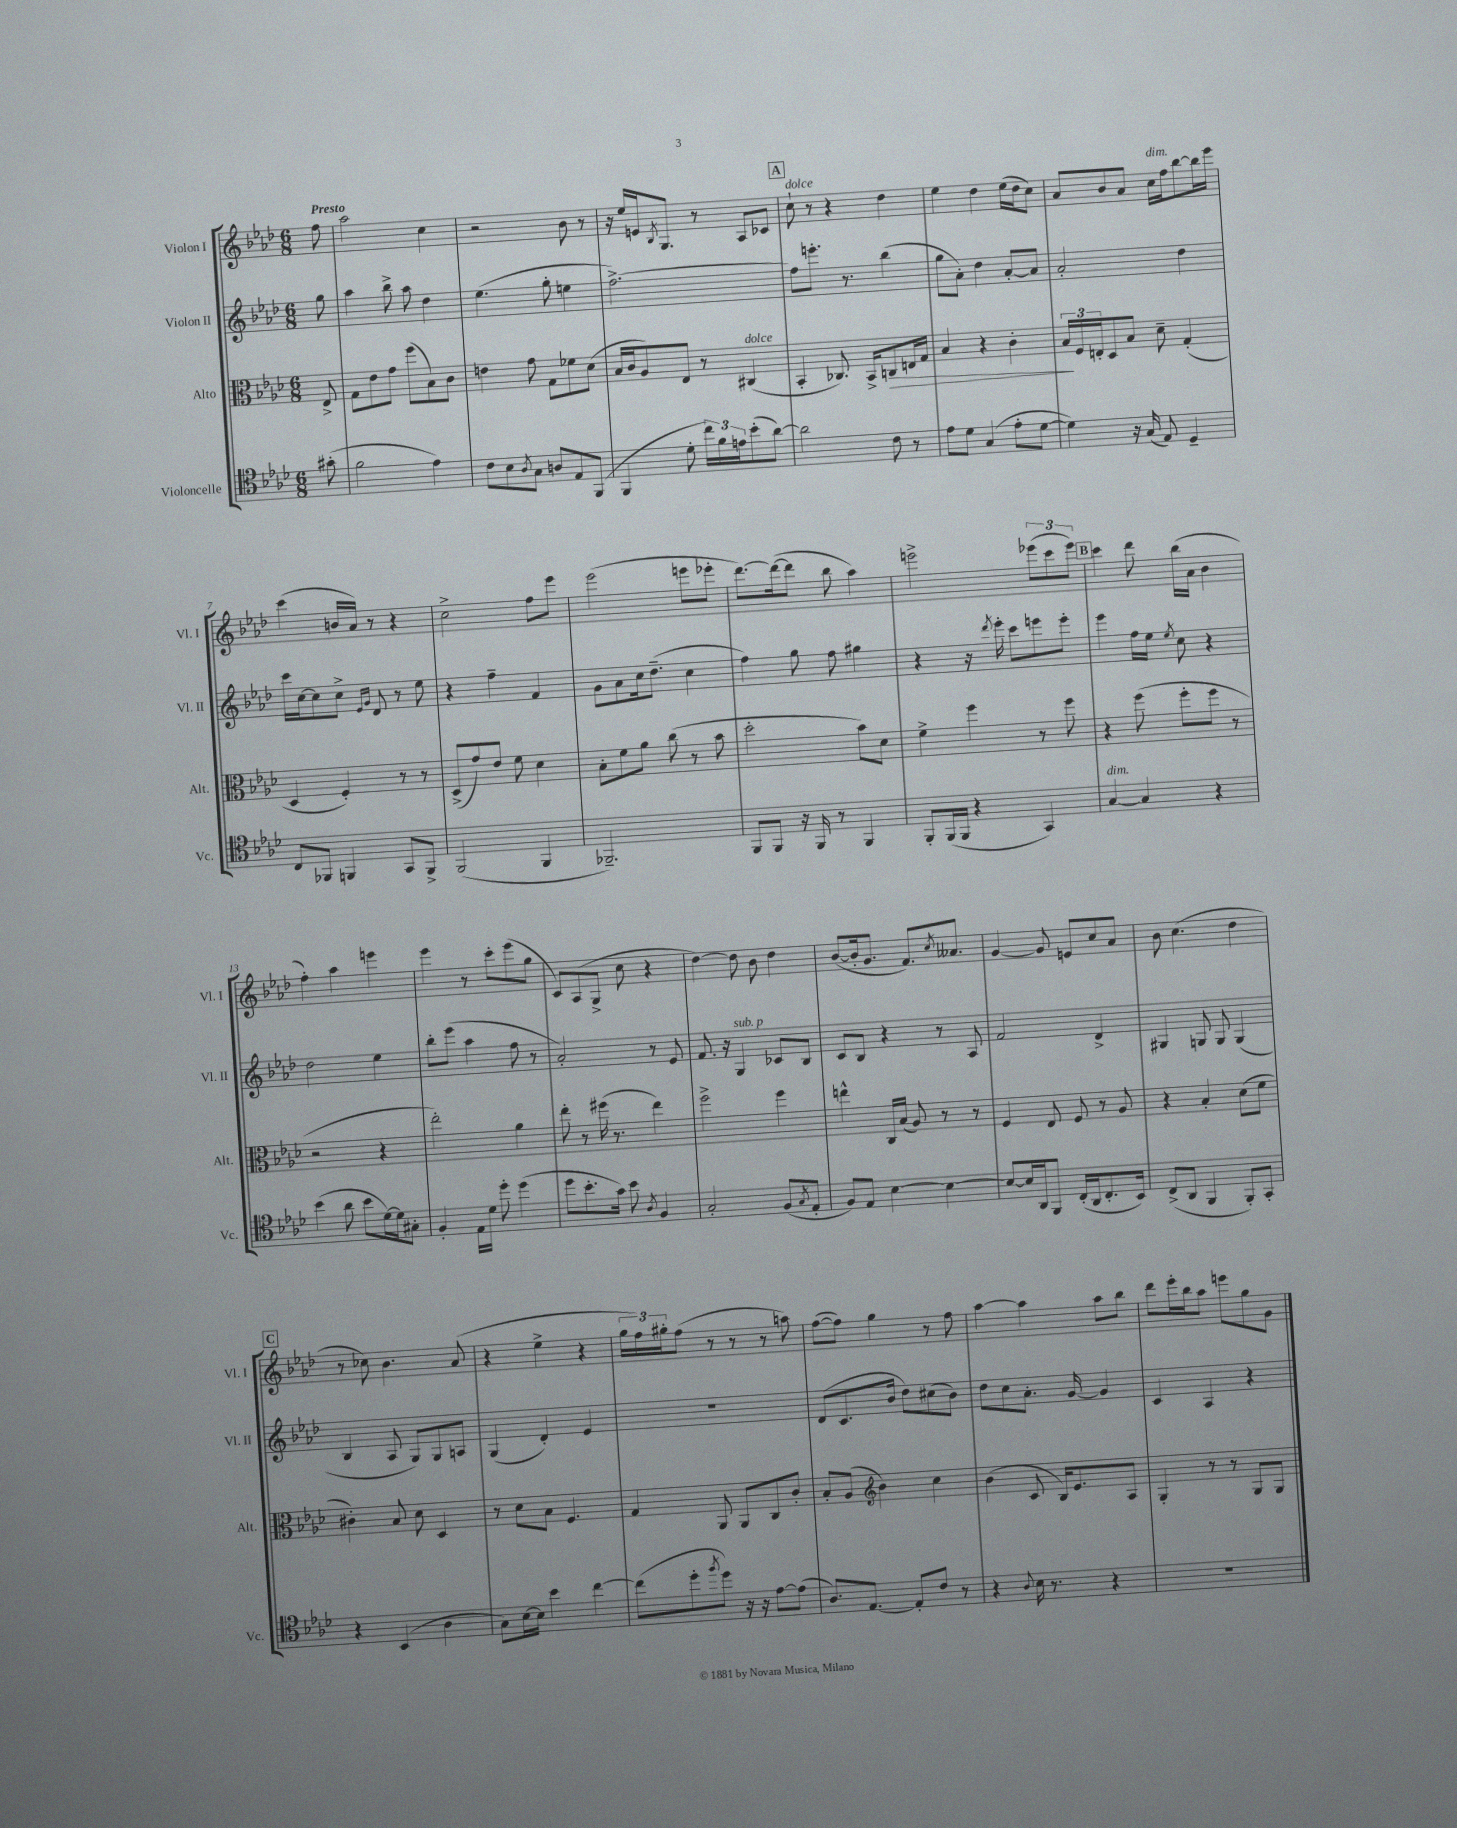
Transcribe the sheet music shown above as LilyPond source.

<<
\new StaffGroup <<
\new Staff = "s0" \with { instrumentName = "Violon I" shortInstrumentName = "Vl. I" } {
    \clef treble \key aes \major \numericTimeSignature \time 6/8 \partial 8 \tempo "Presto"
    f''8 |
    aes''2 c''4 |
    r2 bes'8 r8 |
    r16 ees''16 e'16 \acciaccatura { bes8 } g8. r8 aes8 ces'8 |
    \mark \markup { \box "A" } c''8-!^\markup { \italic "dolce" } r8 r4 des''4 |
    ees''4 des''4 ees''16( des''16 c''8) |
    aes'8 bes'8 aes'8 c''16^\markup { \italic "dim." } f''16 bes''8~ bes''16 ees'''16 |
    c'''4( b'16 aes'16) r8 r4 |
    c''2-> f''8 ees'''8 |
    ees'''2( e'''8 ees'''8-. |
    des'''8.~) des'''16~( des'''8 bes''8 aes''4) |
    e'''2-> \tuplet 3/2 { ees'''8( c'''8 ees'''8) } |
    \mark \markup { \box "B" } c'''4 des'''8 bes''16( aes'16 bes'4 |
    f''4-.) aes''4 e'''4 |
    ees'''4 r8 c'''8-. ees'''8( g''8 |
    c'8) aes8( g8-> c''8 r4 |
    des''4~) des''8 bes'8 des''4 |
    bes'8~( bes'16-. g'8. f'8.) \acciaccatura { c''8 } aeses'8. |
    g'4~ g'8 e'8 c''8 aes'8 |
    bes'8 c''4.( des''4 |
    \mark \markup { \box "C" } r8 ces''8) bes'4. aes'8( |
    r4 ees''4-> r4 |
    \tuplet 3/2 { g''16 f''16) gis''16-. } f''8( r8 r8 r8 a''8) |
    f''8~( f''8) g''4 r8 f''8 |
    aes''4~ aes''4 aes''8 bes''8 |
    des'''8 ees'''16-. bes''16 aes''8 e'''8 g''8 g'8 \bar "|." |
}
\new Staff = "s1" \with { instrumentName = "Violon II" shortInstrumentName = "Vl. II" } {
    \clef treble \key aes \major \numericTimeSignature \time 6/8 \partial 8
    g''8 |
    aes''4 bes''8-> aes''8 des''4 |
    ees''4.( g''8-. e''4 |
    f''2.~->) |
    \mark \markup { \box "A" } f''8 e'''8.-. r8. bes''4( |
    g''8 aes'8-.) des''4 aes'8~-. aes'8 |
    aes'2-. des''4 |
    c'''16 c''16~ c''8 c''8-> \grace { ees'16 g'16 } des'8 r8 ees''8 |
    r4 f''4-- f'4 |
    g'8 aes'8 c''16 des''8.--( c''4 |
    f''4) g''8 f''8 gis''4 |
    r4 r16 \acciaccatura { des'''8 } ees'''16-. c'''8 e'''8 e'''8-. |
    \mark \markup { \box "B" } ees'''4 f''16 ees''16 \acciaccatura { ees''8 } c''8 r4 |
    des''2 ees''4 |
    bes''8-. ees'''8( aes''4 f''8 r8 |
    aes'2-.) r8 ees'8 |
    f'8. r16 g4^\markup { \italic "sub. p" } ces'8 bes8 |
    c'8 bes8 r4 r8 aes8 |
    f'2 des'4-> |
    gis4 g8 g8 g4( |
    \mark \markup { \box "C" } bes4 aes8 g8) g8 a8 |
    g4( des'4-.) ees'4 |
    R2. |
    des'8( c'8. bes'16 des''8) cis''8( bes'8) |
    des''8 c''8 aes'8.-. g'16~ g'4 |
    c'4 aes4 r4 \bar "|." |
}
\new Staff = "s2" \with { instrumentName = "Alto" shortInstrumentName = "Alt." } {
    \clef alto \key aes \major \numericTimeSignature \time 6/8 \partial 8
    ees8-> |
    g8 ees'8 g'8 f''8( bes8) c'8 |
    e'4 g'8 g8 fes'8 des'8( |
    bes16 c'16 aes8) ees8 r8 cis4^\markup { \italic "dolce" }( |
    \mark \markup { \box "A" } bes,4-. ces8.) bes,16-> c8\> e16 g16 |
    bes4 r4 c'4-. |
    \tuplet 3/2 { bes16\! f16 e16-. } des8 bes8 des'8-- g4-.( |
    des4 f4-.) r8 r8 |
    des8->( g'8) ees'8 f'8 des'4 |
    bes8-. f'8 aes'8 c''8( r8 bes'8 |
    des''2-. bes'8) des'8 |
    f'4-> f''4 r8 f''8 |
    \mark \markup { \box "B" } r4 f''8( f''8-. f''8 r8 |
    r2 r4 |
    ees''2-.) aes'4 |
    ees''8-. r8 fis''16( r8. ees''4) |
    f''2-> f''4 |
    e''4-^ c16 bes16( aes8) r8 r8 |
    f4 ees8 f8 r8 aes8 |
    r4 bes4-. des'8( f'8 |
    \mark \markup { \box "C" } cis'4-.) bes8 des'8 des4 |
    r8 des'8 bes8 f4. |
    g4 aes,8 aes,8 c8 c'8-. |
    bes8-. aes8( \clef treble bes'4) c''4 |
    bes'4( c'8 bes16) ees'8. aes8 |
    g4-. r8 r8 g8 g8 \bar "|." |
}
\new Staff = "s3" \with { instrumentName = "Violoncelle" shortInstrumentName = "Vc." } {
    \clef tenor \key aes \major \numericTimeSignature \time 6/8 \partial 8
    gis'8-.( |
    f'2 ees'4) |
    c'8 bes8 \acciaccatura { aes8 } g8 a8 ees8 f,8( |
    f,4 des'8-. \tuplet 3/2 { c''16) f'16 e'16 } bes'8-.( aes'8~) |
    \mark \markup { \box "A" } aes'2 c'8 r8 |
    ees'8 des'8 g4( ees'8-. des'8~ |
    des'4) r16 g16( ees8) des4-- |
    c8 fes,8 f,4 g,8 f,8-> |
    f,2( f,4 |
    fes,2.--) |
    f,8 f,8 r16 f,16 r8 f,4 |
    f,8-. f,16( f,16 r4 g,4) |
    \mark \markup { \box "B" } g4~^\markup { \italic "dim." } g4 r4 |
    bes'4( aes'8 bes'8 des'16~) des'16 gis8-. |
    f4-. ees16 des'16 des''8-. des''4( |
    des''8 bes'8.-. g'16) bes'8 \acciaccatura { aes8 } f4 |
    g2-. f8( \acciaccatura { g8 } ees8-. |
    f8) ees8 bes4~ bes4~ |
    bes8~ bes16 aes,16 f,8 c16-.( aes,16 c8.-. bes,16) |
    c8->( aes,8 f,4 f,8-.) g,8-. |
    \mark \markup { \box "C" } r4 bes,4( aes4 |
    g8) bes16~ bes16 bes'4 c''4~ |
    c''8( des''8-. \acciaccatura { f''8 } des''8) r16 r16 ees'8~ ees'8( |
    aes8.) ees8.~ ees8-. c'8 r8 |
    r4 \appoggiatura { aes8 } bes16 r8. r4 |
    R2. \bar "|." |
}
>>
>>
